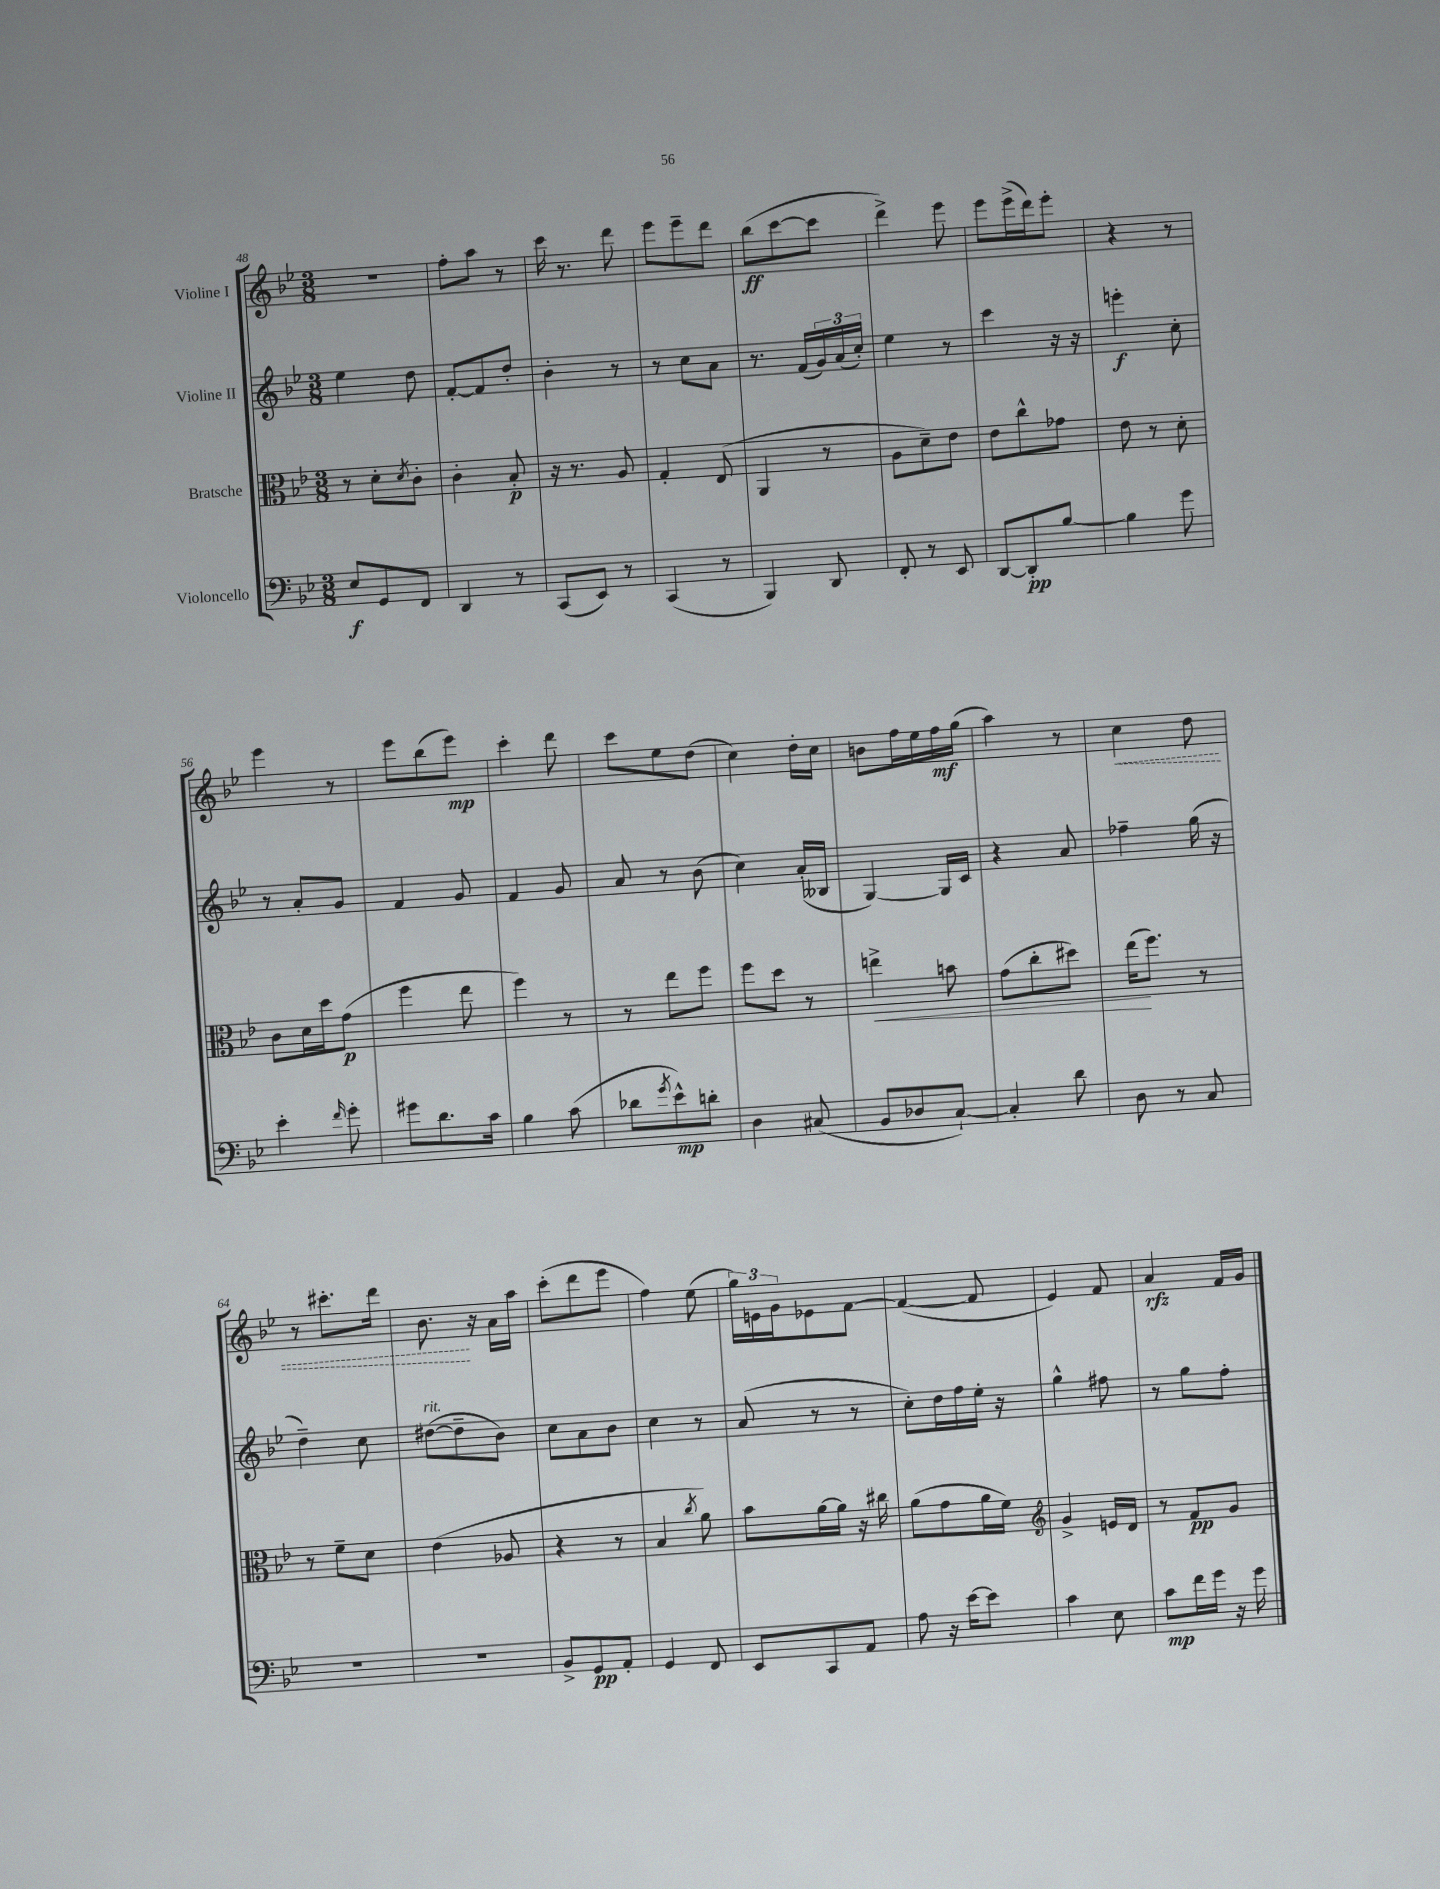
<<
\new StaffGroup <<
\new Staff = "s0" \with { instrumentName = "Violine I" } {
    \clef treble \key bes \major \numericTimeSignature \time 3/8
    R4. |
    f''8-. a''8 r8 |
    c'''16 r8. d'''8 |
    ees'''8 ees'''8-- d'''8 |
    bes''8\ff( c'''8~ c'''8 |
    d'''4->) ees'''8 |
    ees'''8 ees'''16->( d'''16) ees'''8-. |
    r4 r8 |
    ees'''4 r8 |
    ees'''8 bes''8( ees'''8\mp) |
    c'''4-. d'''8 |
    c'''8 ees''8 d''8( |
    c''4) d''16-. c''16 |
    b'8 f''16 ees''16 f''16\mf g''16( |
    a''4) r8 |
    \once \override Hairpin.style = #'dashed-line c''4\< d''8 |
    r8 cis'''8.-. d'''16 |
    bes'8.\! r16 a'16 a''16 |
    c'''8-.( d'''8 ees'''8 |
    f''4) ees''8( |
    \tuplet 3/2 { g''16) e'16 g'16 } ees'8 f'8~ |
    f'4~( f'8 |
    ees'4) f'8 |
    a'4\rfz f'16 g'16 \bar "|." |
}
\new Staff = "s1" \with { instrumentName = "Violine II" } {
    \clef treble \key bes \major \numericTimeSignature \time 3/8
    ees''4 d''8 |
    f'8~-. f'8 d''8-. |
    bes'4-. r8 |
    r8 c''8 a'8 |
    r8. f'16( \tuplet 3/2 { g'16) a'16( c''16-.) } |
    ees''4 r8 |
    c'''4 r16 r16 |
    e'''4-.\f c''8-. |
    r8 a'8-. g'8 |
    f'4 g'8 |
    f'4 g'8 |
    a'8 r8 bes'8( |
    c''4) a'16-.( beses16 |
    g4~) g16 c'16 |
    r4 a'8 |
    fes''4-- g''16( r16 |
    d''4--) c''8 |
    dis''8~^\markup { \italic "rit." }( dis''8-- bes'8) |
    c''8 a'8 bes'8 |
    c''4 r8 |
    a'8( r8 r8 |
    c''8-.) d''16 f''16 ees''16-. r16 |
    g''4-^ fis''8 |
    r8 g''8 f''8-. \bar "|." |
}
\new Staff = "s2" \with { instrumentName = "Bratsche" } {
    \clef alto \key bes \major \numericTimeSignature \time 3/8
    r8 d'8-. \acciaccatura { d'8 } c'8-. |
    c'4-. bes8-.\p |
    r16 r8. a8 |
    g4-. ees8( |
    a,4 r8 |
    a8 d'8--) ees'8 |
    ees'8 c''8-^ ges'8 |
    ees'8 r8 d'8-. |
    c'8 d'16 d''16 g'8\p( |
    f''4 ees''8 |
    f''4) r8 |
    r8 ees''8 f''8 |
    f''8 d''8 r8 |
    e''4->\< b'8 |
    g'8( c''8-. dis''8) |
    ees''16\!( f''8.) r8 |
    r8 f'8-- d'8 |
    ees'4( aes8 |
    r4 r8 |
    bes4 \acciaccatura { c''8 } a'8) |
    bes'8 a'16~ a'16 r16 cis''16 |
    a'8( g'8 a'16 f'16) |
    \clef treble g'4-> e'16 d'16 |
    r8 f'8\pp g'8 \bar "|." |
}
\new Staff = "s3" \with { instrumentName = "Violoncello" } {
    \clef bass \key bes \major \numericTimeSignature \time 3/8
    ees8\f g,8 f,8 |
    d,4 r8 |
    c,8( ees,8) r8 |
    c,4( r8 |
    bes,,4) d,8 |
    f,8-. r8 ees,8 |
    d,8~ d,8-.\pp bes8~ |
    bes4 g'8 |
    ees'4-. \grace { f'16 } g'8-. |
    gis'8 d'8. c'16 |
    bes4 c'8( |
    des'8 \acciaccatura { g'8 } ees'8-^\mp) d'8-. |
    d4 cis8( |
    bes,8 des8 c8~-!) |
    c4-. d'8 |
    d8 r8 c8 |
    R4. |
    R4. |
    bes,8-> g,8\pp a,8-. |
    g,4 f,8 |
    ees,8 c,8 a,8 |
    a8 r16 ees'16~ ees'8 |
    c'4 ees8 |
    c'8\mp f'16 g'16 r16 g'16 \bar "|." |
}
>>
>>
\layout { \context { \Score currentBarNumber = #48 } }
